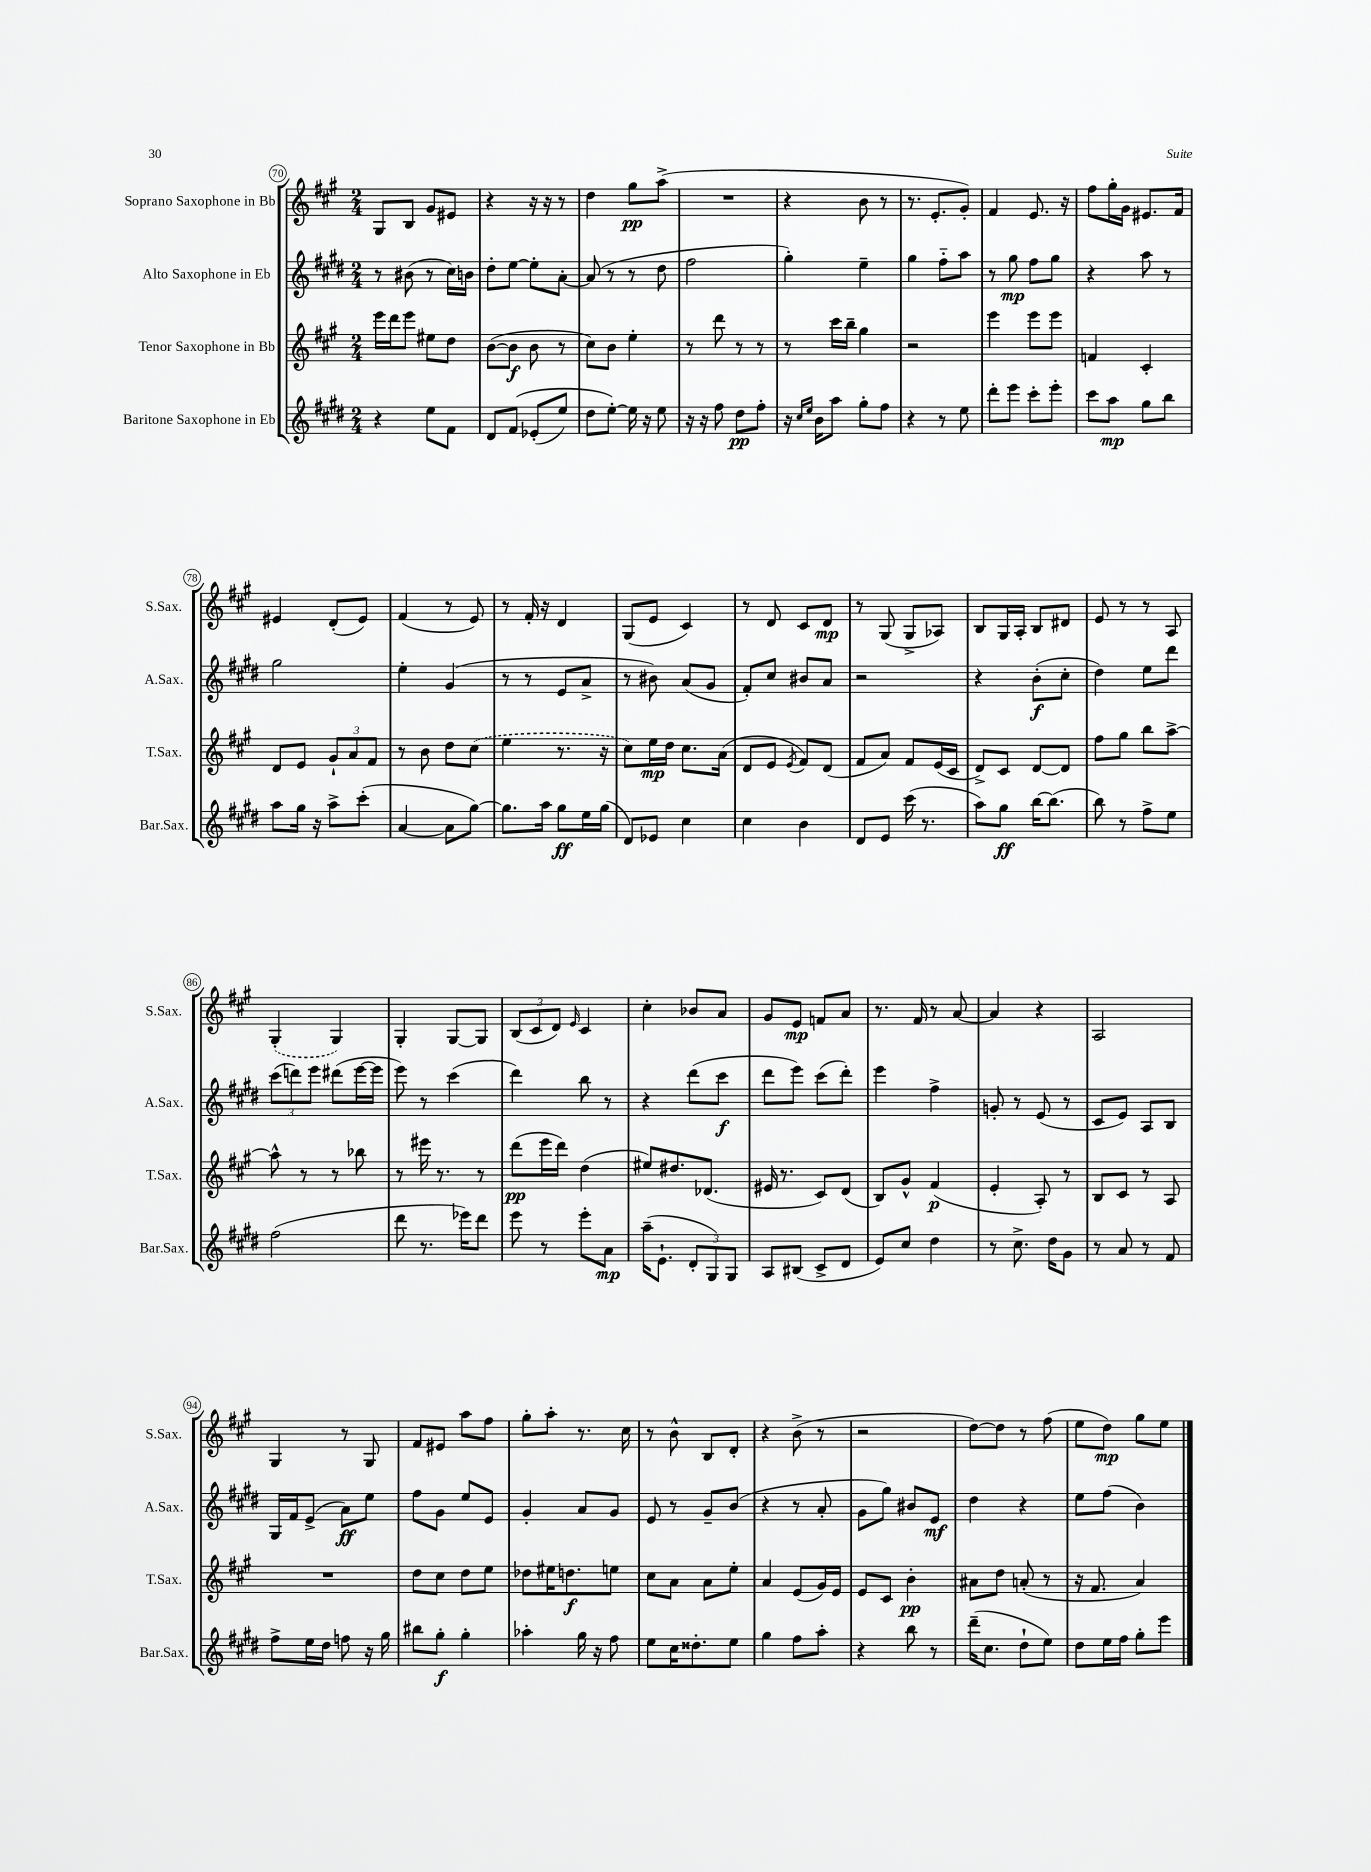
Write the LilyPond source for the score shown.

<<
\new StaffGroup <<
\new Staff = "s0" \with { instrumentName = "Soprano Saxophone in Bb" shortInstrumentName = "S.Sax." } {
    \clef treble \key a \major \numericTimeSignature \time 2/4
    gis8 b8 gis'8 eis'8 |
    r4 r16 r16 r8 |
    d''4 gis''8\pp a''8->( |
    R2 |
    r4 b'8 r8 |
    r8. e'8.-. gis'8-.) |
    fis'4 e'8. r16 |
    fis''8 gis''16-. gis'16 eis'8. fis'16 |
    eis'4 d'8-.( eis'8) |
    fis'4( r8 e'8) |
    r8 fis'16-. r16 d'4 |
    gis8( e'8 cis'4) |
    r8 d'8 cis'8 d'8\mp |
    r8 gis8( gis8-> aes8) |
    b8 gis16 a16-. b8 dis'8 |
    e'8 r8 r8 a8 |
    \once \slurDashed gis4-.( gis4) |
    gis4-. gis8~ gis8 |
    \tuplet 3/2 { b8( cis'8 d'8) } \grace { e'16 } cis'4 |
    cis''4-. bes'8 a'8 |
    gis'8 e'8\mp f'8 a'8 |
    r8. fis'16 r8 a'8~ |
    a'4 r4 |
    a2 |
    gis4 r8 gis8 |
    fis'8 eis'8 a''8 fis''8 |
    gis''8-. a''8-. r8. cis''16 |
    r8 b'8-^ b8 d'8-. |
    r4 b'8->( r8 |
    r2 |
    d''8~) d''8 r8 fis''8( |
    e''8 d''8\mp) gis''8 e''8 \bar "|." |
}
\new Staff = "s1" \with { instrumentName = "Alto Saxophone in Eb" shortInstrumentName = "A.Sax." } {
    \clef treble \key e \major \numericTimeSignature \time 2/4
    r8 bis'8( r8 cis''16) b'16 |
    dis''8-. e''8~ e''8-. a'8~-. |
    a'8( r8 r8 dis''8 |
    fis''2 |
    gis''4-.) e''4-- |
    gis''4 fis''8-_ a''8 |
    r8 gis''8\mp fis''8 gis''8 |
    r4 a''8 r8 |
    gis''2 |
    e''4-. gis'4( |
    r8 r8 e'8 a'8-> |
    r8 bis'8) a'8( gis'8 |
    fis'8-.) cis''8 bis'8 a'8 |
    r2 |
    r4 b'8-.\f( cis''8-. |
    dis''4) e''8 dis'''8 |
    \tuplet 3/2 { cis'''8( d'''8) e'''8 } dis'''8( e'''16~ e'''16 |
    e'''8) r8 cis'''4( |
    dis'''4) b''8 r8 |
    r4 dis'''8( cis'''8\f |
    dis'''8 e'''8) cis'''8( dis'''8-.) |
    e'''4 fis''4-> |
    g'8-. r8 e'8( r8 |
    cis'8 e'8) a8 b8 |
    gis16 fis'16 e'8->( a'8\ff) e''8 |
    fis''8 gis'8 e''8 e'8 |
    gis'4-. a'8 gis'8 |
    e'8 r8 gis'8-- b'8( |
    r4 r8 a'8-. |
    gis'8 gis''8) bis'8 e'8\mf |
    dis''4 r4 |
    e''8 fis''8( b'4) \bar "|." |
}
\new Staff = "s2" \with { instrumentName = "Tenor Saxophone in Bb" shortInstrumentName = "T.Sax." } {
    \clef treble \key a \major \numericTimeSignature \time 2/4
    e'''16 d'''16 e'''8 eis''8 d''8 |
    b'8~( b'8\f b'8 r8 |
    cis''8) b'8 e''4-. |
    r8 d'''8 r8 r8 |
    r8 cis'''16 b''16-- gis''4 |
    r2 |
    e'''4 e'''8 e'''8 |
    f'4 cis'4-. |
    d'8 e'8 \tuplet 3/2 { gis'8-! a'8 fis'8 } |
    r8 b'8 d''8 \once \slurDashed cis''8( |
    e''4 r8. r16 |
    cis''8) e''16\mp d''16 cis''8. a'16( |
    d'8 e'8 \acciaccatura { e'8 } fis'8) d'8( |
    fis'8 a'8) fis'8 e'16( cis'16 |
    d'8->) cis'8 d'8~ d'8 |
    fis''8 gis''8 b''8 a''8~-> |
    a''8-^ r8 r8 bes''8 |
    r8 eis'''16 r8. r8 |
    d'''8\pp( e'''16 d'''16) d''4( |
    eis''8) dis''8. des'8.( |
    eis'16 r8. cis'8) d'8( |
    b8) gis'8-^ fis'4\p( |
    e'4-. a8-.) r8 |
    b8 cis'8 r8 a8 |
    R2 |
    d''8 cis''8 d''8 e''8 |
    des''8 eis''16 d''8.\f e''8 |
    cis''8 a'8 a'8 e''8-. |
    a'4 e'8( gis'16) e'16 |
    e'8 cis'8 b'4-.\pp |
    ais'8 d''8 a'8-.( r8 |
    r16 fis'8. a'4) \bar "|." |
}
\new Staff = "s3" \with { instrumentName = "Baritone Saxophone in Eb" shortInstrumentName = "Bar.Sax." } {
    \clef treble \key e \major \numericTimeSignature \time 2/4
    r4 e''8 fis'8 |
    dis'8 fis'8\( ees'8-.( e''8) |
    dis''8 e''8~-.\) e''16 r16 e''8 |
    r16 r16 fis''8 dis''8\pp fis''8-. |
    r16 \grace { cis''16 e''16 } b'16 a''8 gis''8-. fis''8 |
    r4 r8 e''8 |
    dis'''8-. e'''8 cis'''8-. e'''8-. |
    cis'''8 a''8\mp gis''8 b''8 |
    a''8 gis''16 r16 a''8-> cis'''8-.( |
    a'4~ a'8 gis''8~) |
    gis''8. a''16 gis''8\ff e''16 gis''16( |
    dis'8) ees'8 cis''4 |
    cis''4 b'4 |
    dis'8 e'8 cis'''16( r8. |
    a''8) gis''8\ff b''16~ b''8.( |
    b''8) r8 fis''8-> e''8 |
    fis''2( |
    dis'''8 r8. ees'''16) dis'''8 |
    e'''8 r8 e'''8-. a'8\mp |
    a''16--( e'8.-! \tuplet 3/2 { dis'8-. gis8) gis8 } |
    a8 bis8( cis'8-> dis'8 |
    e'8) cis''8 dis''4 |
    r8 cis''8.-> dis''16 gis'8 |
    r8 a'8 r8 fis'8 |
    fis''8-> e''16 dis''16 f''8 r16 gis''16 |
    bis''8 gis''8-.\f gis''4-. |
    aes''4-. gis''16 r16 fis''8 |
    e''8 cis''16 disis''8.-. e''8 |
    gis''4 fis''8 a''8-. |
    r4 b''8 r8 |
    dis'''16--( cis''8. dis''8-! e''8) |
    dis''8 e''16 fis''16 gis''8-. e'''8 \bar "|." |
}
>>
>>
\layout { \context { \Score currentBarNumber = #70 \override BarNumber.stencil = #(make-stencil-circler 0.1 0.3 ly:text-interface::print) } }
